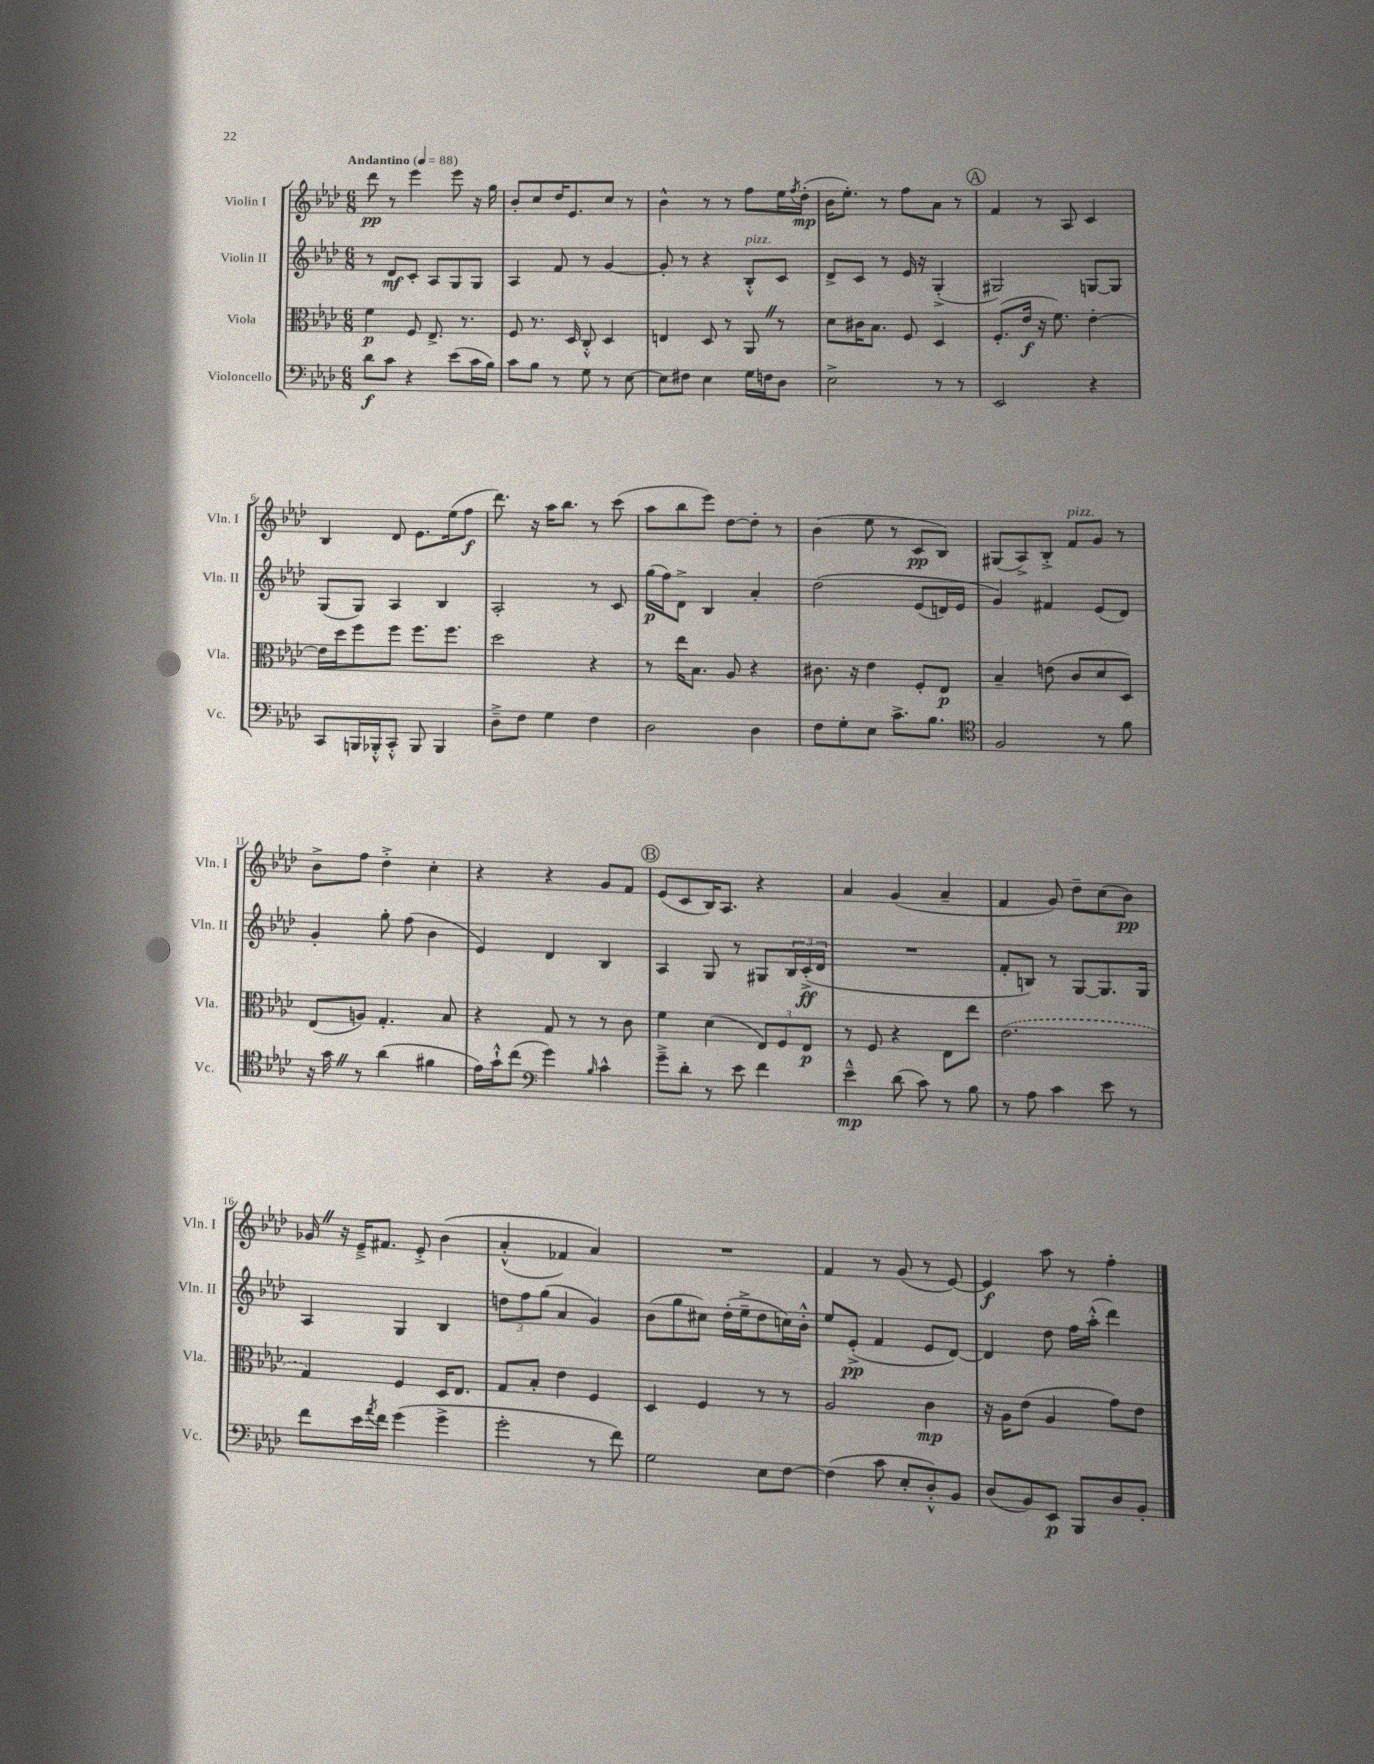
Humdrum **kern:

**kern	**kern	**kern	**kern
*staff4	*staff3	*staff2	*staff1
*clefF4	*clefC3	*clefG2	*clefG2
*k[b-e-a-d-]	*k[b-e-a-d-]	*k[b-e-a-d-]	*k[b-e-a-d-]
*M6/8	*M6/8	*M6/8	*M6/8
*MM88	*MM88	*MM88	*MM88
8d-	4f	8r	8ddd-
8c	.	8d-	8r
4r	8F	8c'	4eee-
.	8.E-^	8A-	.
(8e-	.	8G	8eee-
.	8.r	.	.
16c	.	8G	16r
16B-)	.	.	16gg
=	=	=	=
8c	8F	4A-	8b-'
8B-	8.r	.	8cc
8r	.	8f	16dd-
.	16D-	.	8.e-
8G	8C'^^	8r	.
8r	4D-	[4g	8cc
[8E-	.	.	8r
=	=	=	=
8E-]	4E	8g']	4b-^^
8F#	.	8r	.
4E-	8D-	4r	8r
.	8r	.	8r
16G	8AA-	8B-'^^	8ff
16F	.	.	.
8D-	8r	8c	16ee-
.	.	.	8qff
.	.	.	(16dd-'
=	=	=	=
2E-^	8d-	8d-^	16b-
.	.	.	8.ee-')
.	16c#	8c	.
.	8.B-	.	.
.	.	8r	8r
.	8F	16e-	8ff
.	.	16r	.
8r	4D-	(4G'^	8a-
8r	.	.	8r
=	=	=	=
2EE-	(8.F'	2G#)	4f
.	16e-	.	.
.	16r	.	8r
.	8.f)	.	.
.	.	.	8A-
4r	[4e-'	[8G	4c
.	.	8G]	.
=	=	=	=
8CC	16e-]	(8G	4B-
.	16dd-	.	.
16BBB	8ff	8G)	.
16BBB-'^^	.	.	.
8CC'^^	8ff	4A-	8d-
8BBB-	8.ff	.	8.e-
4BBB-	.	4B-	.
.	8.ff	.	(16ee-
.	.	.	8ff
=	=	=	=
8D-~^	2dd-	2A-'	8.ddd-)
8F	.	.	.
.	.	.	16r
4G	.	.	16aa-
.	.	.	8.bb-
4F	4r	8r	8r
.	.	8c	(8ccc
=	=	=	=
2D-	8r	(16gg	8aa-
.	.	16ff)	.
.	16ee-	8d-^	8bb-
.	8.B-	.	.
.	.	4B-	8eee-)
.	8A-	.	[8dd-
4D-	4r	4a-'	8dd-']
.	.	.	8r
=	=	=	=
8F	8.c#	&(2dd-	(4b-
8G'	.	.	.
.	16r	.	.
8E-	4e-	.	8ee-
8.c^	.	.	8r
.	8F'	(8e-	8c
8.B-	.	.	.
.	8E-	16d)	8B-)
.	.	16e-	.
=	=	=	=
*clefC4	*	*	*
2F	4B-~	4g&)	(8G#
.	.	.	8A-^)
.	(8e	4f#	8B-'^
.	8c	.	8f
8r	8d-	(8e-	8g
8f	8D-)	8d-)	8r
=	=	=	=
16r	(8E-	4g'	8b-^
16g	.	.	.
8r	8A)	.	8ff
(4a-	4.G'	8gg'	4dd-'^
.	.	(8ff	.
4f#	.	4b-	4cc'
.	8B-	.	.
=	=	=	=
16e-)	4r	4e-)	4r
16g`^^	.	.	.
(8cc	.	.	.
*clefF4	*	*	*
4g)	8G	4d-	4r
.	8r	.	.
16qqB-	.	.	.
4c^^	8r	4B-	8g
.	8c	.	8f
=	=	=	=
8g~^	4f	4A-	(8e-
8d-'	.	.	8c
8r	(4d-	8G	16B-)
.	.	.	8.A-
8e-	.	8r	.
4f	12E-)	8G#	4r
.	12F	.	.
.	.	24B-	.
.	12E-	(24c'^	.
.	.	24d-	.
=	=	=	=
4e-~^^	8r	2.r	4a-
.	8F	.	.
(8d-	4r	.	(4g
8c)	.	.	.
8r	8E-	.	4a-~
8B-	8ee-	.	.
=	=	=	=
8r	(2.e-	8f'	4f
8A-	.	8B)	.
4c	.	8r	8g)
.	.	[8G	8dd-~
8e-	.	8.G]	(8cc
8r	.	.	8b-)
.	.	16G	.
=	=	=	=
8f	4G)	4A-	16g-
.	.	.	16r
16e-	.	.	16e-~^
8qa-	.	.	.
16f	.	.	8.f#
(4g	4F	4G	.
.	.	.	8e-'^
4g^	16D-	4B-	&(4b-
.	8.E-	.	.
=	=	=	=
2g'	8G	12dd	(4a-'^^
.	.	12ff	.
.	8B-'	.	.
.	.	(12gg	.
.	4e-	4a-	4f-)
8r	4F	4g)	4a-&)
8f)	.	.	.
=	=	=	=
2G	4D-	(8b-	2.r
.	.	8gg	.
.	4F	8cc#)	.
.	.	(16dd-'	.
.	.	16ee-~^	.
8E-	8r	8dd-	.
[8F	8r	16cc)	.
.	.	16b-'^^	.
=	=	=	=
(4F]	2A-	8ee-	4f
.	.	(8e-'^	.
8c	.	4f	8r
8E-'	.	.	(8g
8D-'^^)	4c	8e-	8r
8BB-	.	[8d-)	[8e-)
=	=	=	=
(8D-	16r	4d-]	4e-]
.	16A-	.	.
8BB-)	(8e-	.	.
8EE-	4A-	8dd-	8aa-
8BBB-	.	16ff	8r
.	.	(16aa-'^^	.
8D-	8g)	4ddd-)	4ff'
8BB-'	8e-	.	.
==	==	==	==
*-	*-	*-	*-
